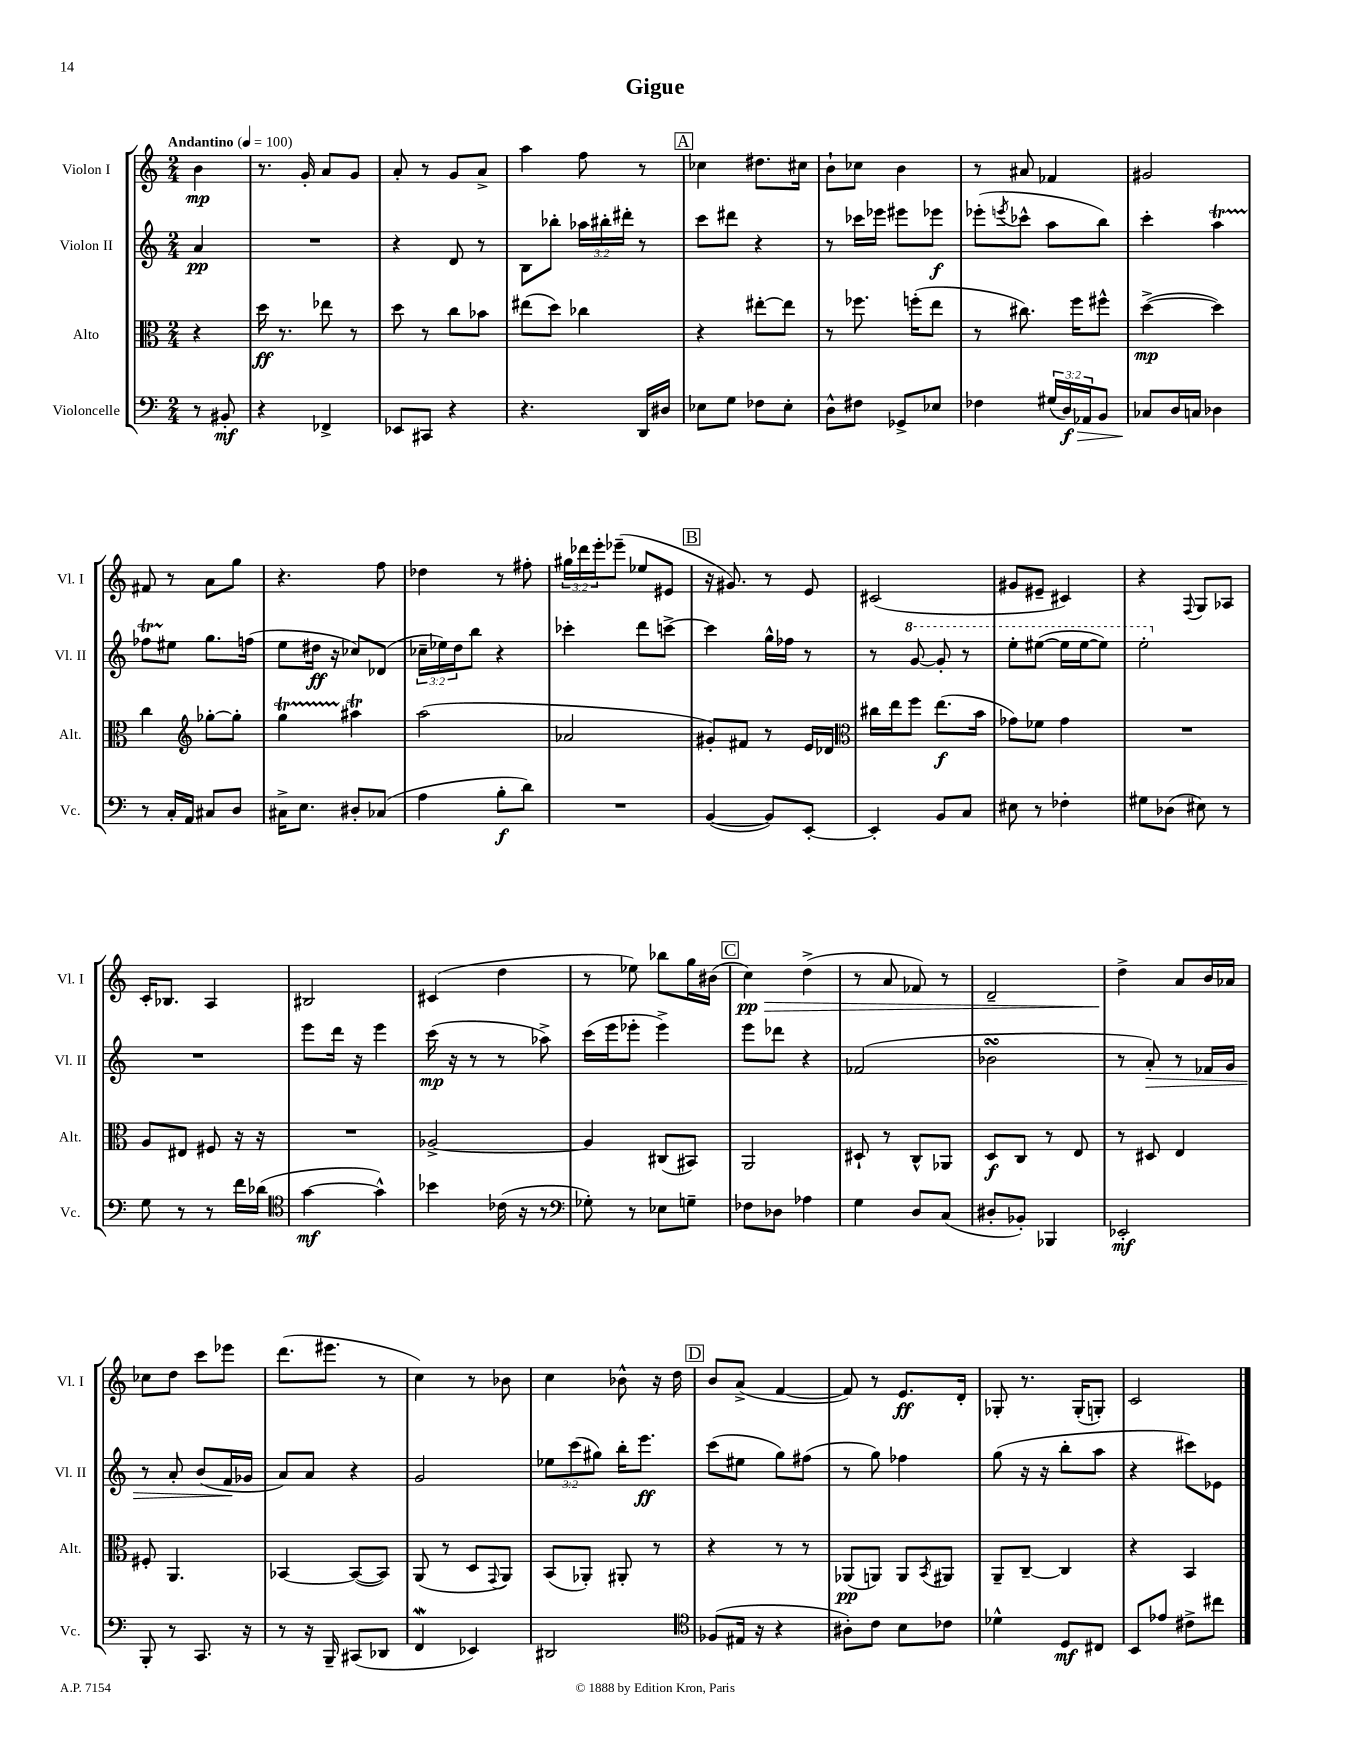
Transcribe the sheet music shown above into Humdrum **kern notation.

**kern	**kern	**kern	**kern
*staff4	*staff3	*staff2	*staff1
*clefF4	*clefC3	*clefG2	*clefG2
*k[]	*k[]	*k[]	*k[]
*M2/4	*M2/4	*M2/4	*M2/4
*MM100	*MM100	*MM100	*MM100
8r	4r	4a	4b
8BB#'	.	.	.
=	=	=	=
4r	16dd	2r	8.r
.	8.r	.	.
.	.	.	16g'
4FF-^	8ee-	.	8a
.	8r	.	8g
=	=	=	=
8EE-	8dd	4r	8a'
8CC#	8r	.	8r
4r	8cc	8d	8g
.	8b-	8r	8a^
=	=	=	=
4.r	(8ee#	8B	4aa
.	8dd)	8bb-'	.
.	4cc-	24aa-	8ff
.	.	24bb#'	.
.	.	24ddd#'	.
16DD	.	8r	8r
16D#	.	.	.
=	=	=	=
8E-	4r	8ccc	4cc-
8G	.	8ddd#	.
8F-	[8ee#'	4r	8.dd#
8E-'	8ee#]	.	.
.	.	.	16cc#
=	=	=	=
8D^^	8r	8r	8b`
8F#	8.ff-	16ccc-	8cc-
.	.	16eee-	.
8GG-^	.	8eee#	4b
.	(16ff'	.	.
8E-	8ee	8eee-	.
=	=	=	=
4F-	8r	(8eee-'	8r
.	.	8qeee	.
.	8.cc#)	8ccc-^^	8a#
(24G#	.	8aa	4f-
24D)	.	.	.
.	16ff	.	.
24AA-	.	.	.
8BB	8ff#^^	8bb)	.
=	=	=	=
8C-	([4dd^	4ccc'	2g#
16D	.	.	.
16C	.	.	.
4D-	4dd])	4aa	.
=	=	=	=
8r	4cc	8ff-	8f#
16C'	.	8ee#	8r
16AA	.	.	.
*	*clefG2	*	*
8C#	[8gg-'	8.gg	8a
8D	8gg-']	.	8gg
.	.	(16ff	.
=	=	=	=
16C#^	4gg	8ee	4.r
8.E	.	.	.
.	.	16dd#	.
.	.	16r	.
8D#'	4aa#	8cc-)	.
(8C-	.	(8d-	8ff
=	=	=	=
4A	(2aa	24cc-~	4dd-
.	.	24ee-)	.
.	.	24dd	.
.	.	8bb	.
8B'	.	4r	8r
8d)	.	.	8ff#'
=	=	=	=
2r	2a-	4ccc-'	24gg#
.	.	.	24ddd-
.	.	.	24eee'
.	.	.	(8eee-~
.	.	8ddd	8ee-
.	.	[8ccc^	8e#
=	=	=	=
([4BB	8g#')	4ccc]	16r
.	.	.	8.g#)
.	8f#	.	.
8BB])	8r	16gg^^	8r
.	.	16ff-	.
[8EE'	16e	8r	8e
.	16d-	.	.
=	=	=	=
*	*clefC3	*	*
4EE']	16cc#	8r	(2c#
.	16ee	.	.
.	8ff	[8gg	.
8BB	(8.ee	8gg']	.
8C	.	8r	.
.	16b	.	.
=	=	=	=
8E#	8g-)	8eee'	8g#
8r	8f-	([8eee#	8e#~
4F-'	4g-	16eee#]	4c#)
.	.	[16eee#	.
.	.	8eee#])	.
=	=	=	=
8G#	2r	2eee'	4r
(8D-	.	.	.
.	.	.	8qqF
8E#)	.	.	8G
8r	.	.	8A-
=	=	=	=
8G	8A	2r	16c'
.	.	.	8.B-
8r	8E#	.	.
8r	8F#	.	4A
16f	16r	.	.
(16d-	16r	.	.
=	=	=	=
*clefC4	*	*	*
[4g	2r	8eee	2B#
.	.	16ddd	.
.	.	16r	.
4g^^])	.	4eee	.
=	=	=	=
4b-	[2A-^	(16ccc	(4c#
.	.	16r	.
.	.	8r	.
(16c-	.	8r	4dd
16r	.	.	.
8r	.	8aa-^)	.
=	=	=	=
*clefF4	*	*	*
8G-')	4A-]	(16ccc	8r
.	.	16eee	.
8r	.	8eee-'	8ee-)
8E-	(8C#	4eee-^)	8bb-
8G~	8BB#)	.	16gg
.	.	.	(16b#
=	=	=	=
8F-	2AA	8eee	4cc)
8D-	.	8ddd-	.
4A-	.	4r	(4dd^
=	=	=	=
4G	8D#`	(2f-	8r
.	8r	.	8a
8D	8C^^	.	8f-)
(8C	8AA-	.	8r
=	=	=	=
8D#'	8D	2b-	2d~
8BB-')	8C	.	.
4BBB-	8r	.	.
.	8E	.	.
=	=	=	=
2EE-'	8r	8r	4dd^
.	8D#	8a')	.
.	4E	8r	8a
.	.	16f-	16b
.	.	16g	16a-
=	=	=	=
8BBB'	8F#'	8r	8cc-
8r	4.AA	8a'	8dd
8.CC	.	(8b	8ccc
.	.	16f	8eee-
16r	.	16g-	.
=	=	=	=
8r	[4BB-	8a)	(8.ddd
16r	.	8a	.
16BBB~	.	.	8.eee#
(8CC#	(8BB-_	4r	.
8DD-	8BB-])	.	8r
=	=	=	=
4FF	(8AA	2g	4cc)
.	8r	.	.
4EE-)	8D	.	8r
.	8qqGG	.	.
.	8AA)	.	8b-
=	=	=	=
2DD#	(8BB	12ee-	4cc
.	.	(12ccc	.
.	8AA-')	.	.
.	.	12gg#)	.
.	8AA#'	16bb'	8b-^^
.	.	8.eee	.
.	8r	.	16r
.	.	.	16dd
=	=	=	=
*clefC4	*	*	*
(8F-	4r	(8ccc	8b
16E#	.	8ee#	(8a^
16r	.	.	.
4r	8r	8gg)	[4f
.	8r	(8ff#	.
=	=	=	=
8A#')	(8AA-	8r	8f])
8c	8AA)	8gg)	8r
8B	8AA	4ff-	8.e
.	8qBB	.	.
8c-	8AA#	.	.
.	.	.	16d'
=	=	=	=
4d-^^	8AA~	(8gg	8G-'
.	[8C~	16r	8.r
.	.	16r	.
8D	4C]	8bb'	.
.	.	.	(16G-'
8C#	.	8aa	8G')
=	=	=	=
8BB	4r	4r	2c
8e-	.	.	.
8c#^	4BB	8ccc#)	.
8cc#	.	8e-	.
==	==	==	==
*-	*-	*-	*-
